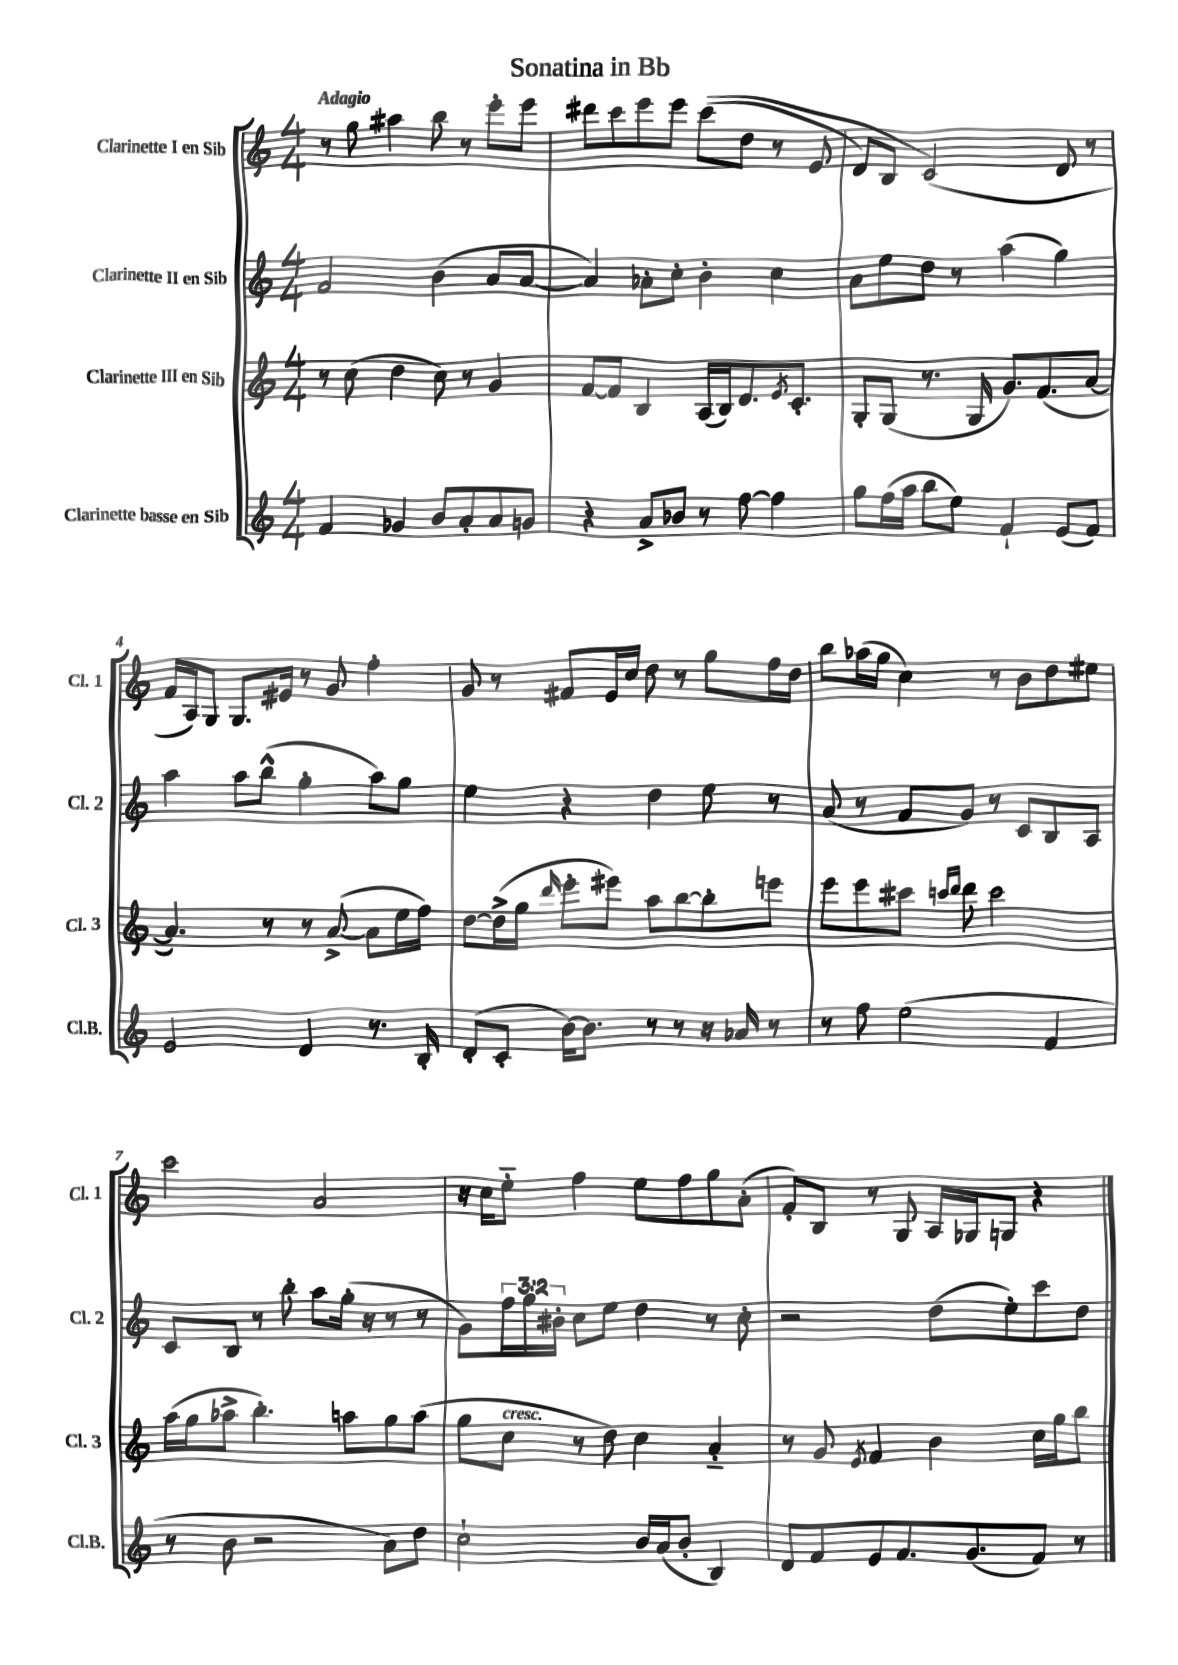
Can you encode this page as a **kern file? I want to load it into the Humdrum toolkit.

**kern	**kern	**kern	**kern
*staff4	*staff3	*staff2	*staff1
*clefG2	*clefG2	*clefG2	*clefG2
*k[]	*k[]	*k[]	*k[]
*M4/4	*M4/4	*M4/4	*M4/4
4f	8r	2f	8r
.	(8cc	.	8gg
4g-	4dd	.	4aa#
8b	8cc)	(4b	8bb
8a'	8r	.	8r
8a	4g	8a	8eee'
8g	.	[8a	8eee
=	=	=	=
4r	[8f	4a])	8ddd#
.	8f]	.	8ccc
8a^	4B	8a-'	8eee
8b-	.	8cc'	8eee
8r	(16A	4b'	&((8ccc
.	16B)	.	.
[8ff	8.d	.	8dd
4ff]	.	4cc	8r
.	8qe	.	.
.	8.c'	.	.
.	.	.	8e
=	=	=	=
8gg	8G'	8a	8d)
(16ff	(8G	8ee	8B
16aa	.	.	.
8bb	8.r	8dd	(2c&)
8ee)	.	8r	.
.	16G	.	.
4f`	8.g)	(4aa	.
.	(8.f	.	.
(8e	.	4gg)	8d
8f)	[8a	.	8r
=	=	=	=
2e	4.a])	4aa	16f
.	.	.	16A)
.	.	.	8G
.	.	8aa	8.G
.	8r	(8bb^^	.
.	.	.	16e#
4d	8r	4gg'	8r
.	([8a^	.	8g
8.r	8a]	8aa)	4ff'
.	16ee	8gg	.
16B'	16ff)	.	.
=	=	=	=
(8d'	[8dd	4ee	8g
8c'	(16dd^]	.	8r
.	16gg	.	.
.	16qqddd	.	.
[16b)	8eee'	4r	8f#
8.b]	.	.	.
.	8eee#)	.	16e
.	.	.	16cc
8r	8aa	4dd	8dd
8r	[8bb	.	8r
16r	8bb']	8ee	8gg
16a-	.	.	.
8r	8eee	8r	16ff
.	.	.	16dd
=	=	=	=
8r	8eee	(8a	8bb
8ff	8eee	8r	(16aa-
.	.	.	16gg
(2ee	8ccc#	8f	4cc)
.	16qqccc	.	.
.	16qqddd	.	.
.	8ddd	8g)	.
.	2ccc	8r	8r
.	.	8c	8b
4f	.	8B	8dd
.	.	8A	8ee#
=	=	=	=
8r	(16aa	8c	2ccc
.	16gg	.	.
8b	8aa-^	8B	.
2r	4.bb')	8r	.
.	.	8bb'	.
.	.	8aa	2a
.	8aa	(16gg'	.
.	.	16r	.
8a)	8gg	8r	.
8dd	(8aa	8r	.
=	=	=	=
2cc`	8gg	8g)	16r
.	.	.	16cc
.	8cc	24ff	8ee'~
.	.	24gg	.
.	.	24b#'	.
.	8r	8cc	4ff
.	8dd)	8ee	.
16b	4cc	4dd	8ee
(16a	.	.	.
8b'	.	.	8ff
4B)	4a'~	8r	8gg
.	.	8cc'	(8a'
=	=	=	=
8d	8r	2r	8f')
8f	8g	.	8B
.	8qe	.	.
8e	4f	.	8r
8.f	.	.	8G
.	4b	(8dd	16A
(8.g	.	.	16G-
.	.	8ee')	8G
8f)	16cc	8ccc	4r
.	16gg	.	.
8r	8bb	8dd	.
==	==	==	==
*-	*-	*-	*-
